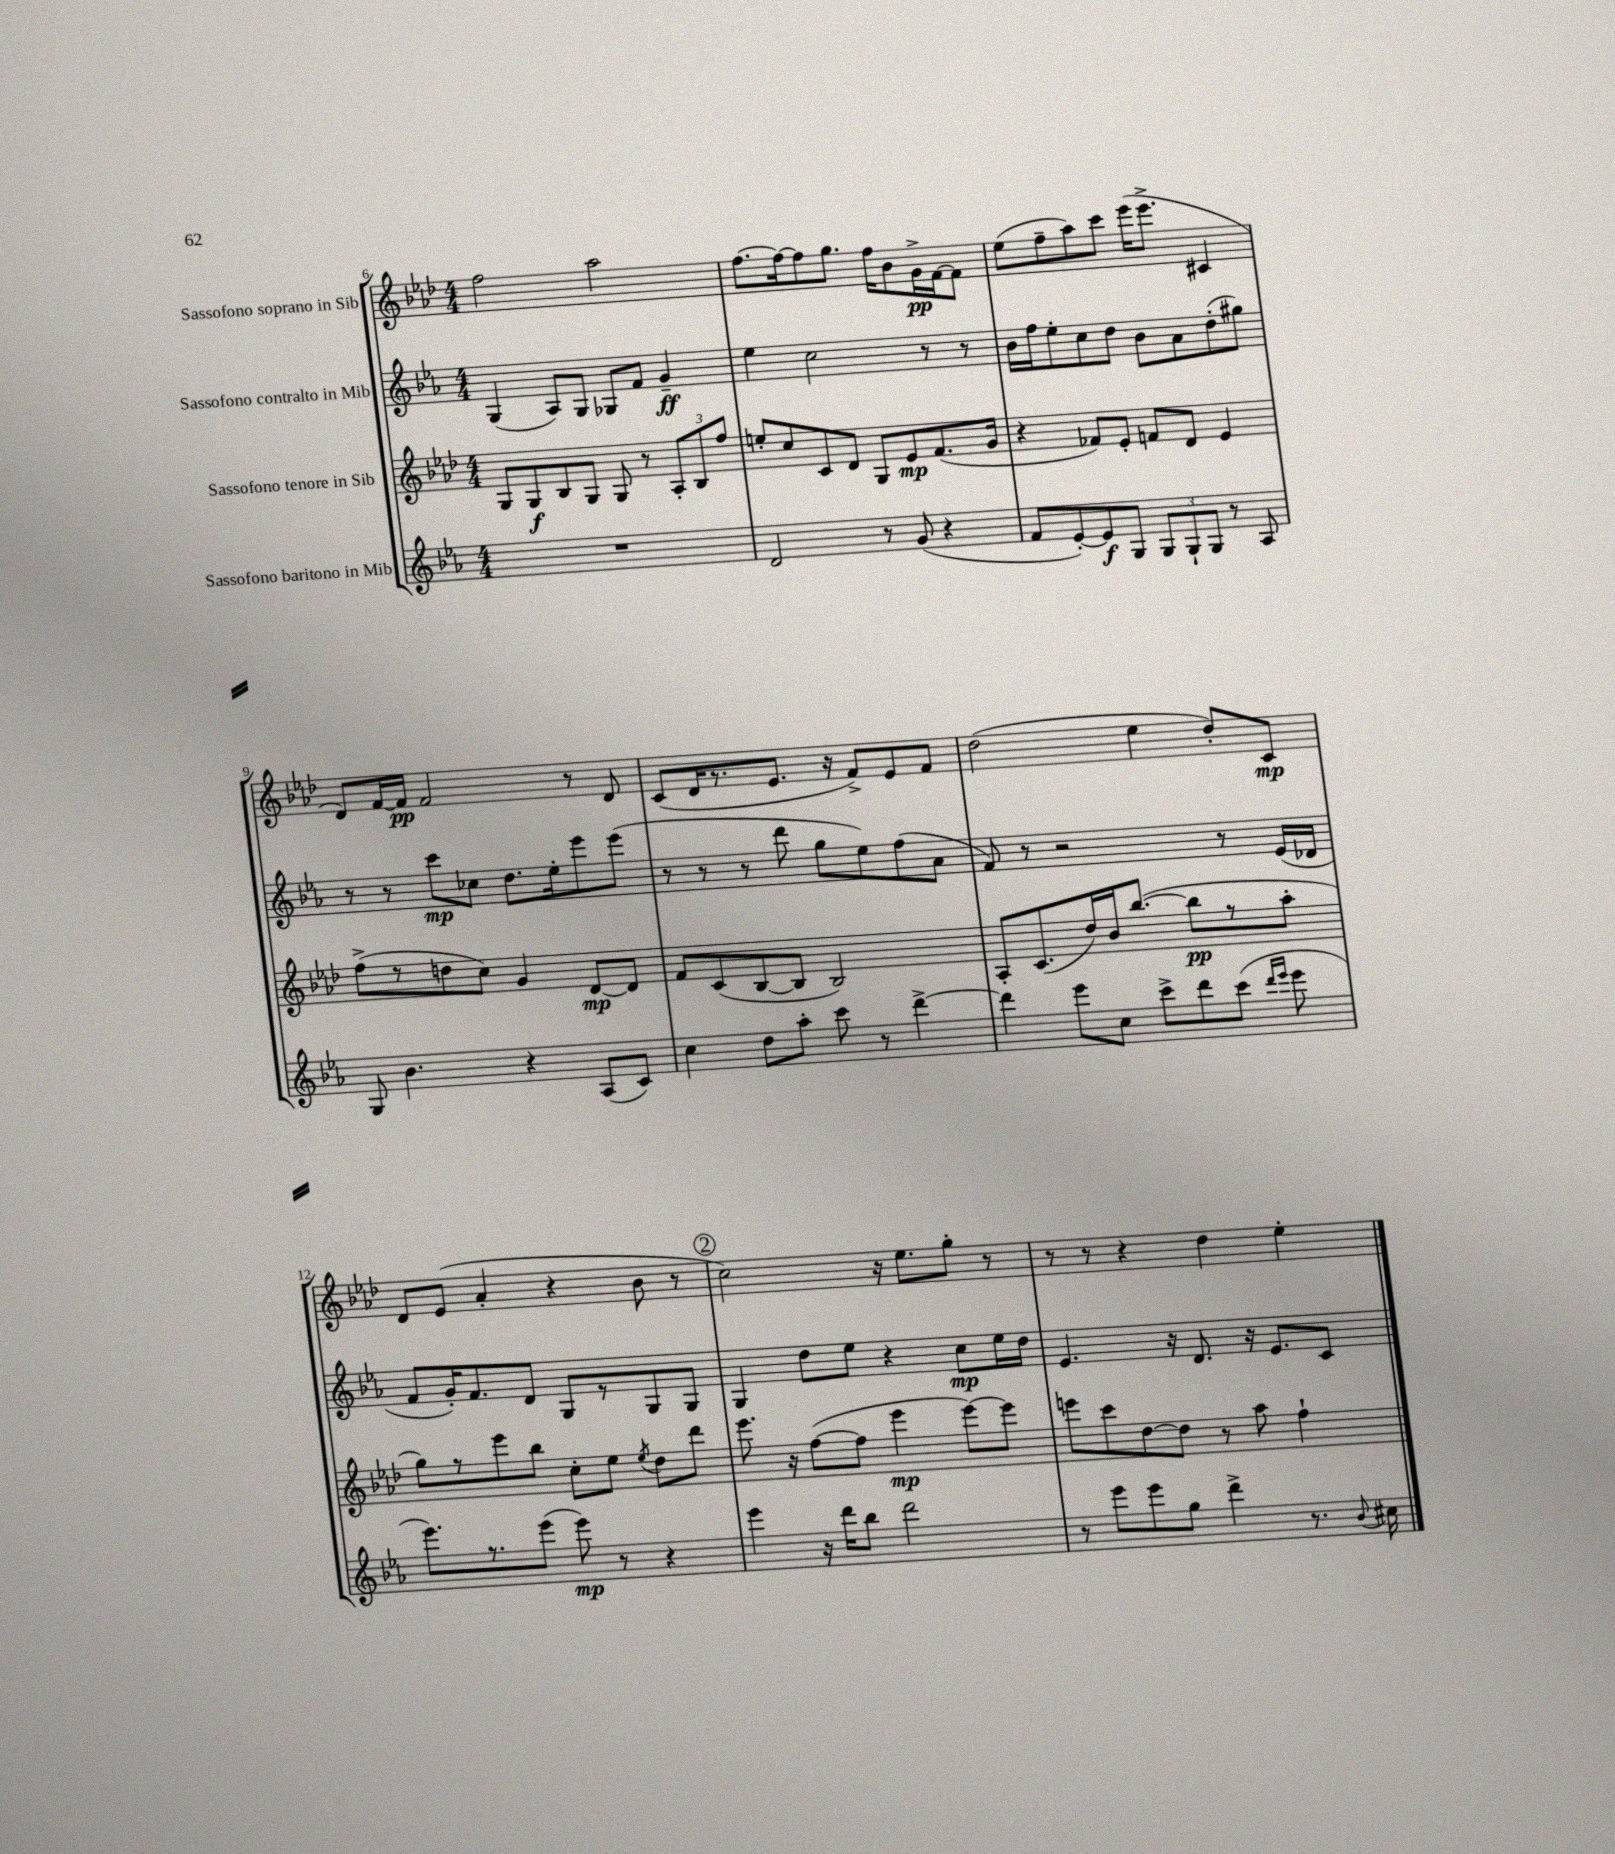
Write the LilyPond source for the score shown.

<<
\new StaffGroup <<
\new Staff = "s0" \with { instrumentName = "Sassofono soprano in Sib" } {
    \clef treble \key aes \major \numericTimeSignature \time 4/4
    \autoBeamOff f''2 aes''2 |
    f''8.[~ f''16~ f''8 g''8.] f''16[ bes'8 g'16->\pp f'16~ f'8] |
    ees''8[( f''8-- aes''8) c'''8] ees'''16[( ees'''8.]-> cis'4 |
    des'8[) f'16~ f'16]\pp f'2 r8 des'8 |
    c'8[( des'16 r8. ees'8.] r16 f'8[->) ees'8 f'8] |
    des''2( ees''4 des''8[-.) c'8]\mp |
    des'8[ ees'8]( aes'4-. r4 bes'8 r8 |
    \mark \markup { \circle "2" } c''2) r16 ees''8.[ g''8]-. r8 |
    r8 r8 r4 des''4 ees''4-. \bar "|." |
}
\new Staff = "s1" \with { instrumentName = "Sassofono contralto in Mib" } {
    \clef treble \key ees \major \numericTimeSignature \time 4/4
    \autoBeamOff g4( aes8[) g8] ges8[ f'8] g'4--\ff |
    ees''4 c''2 r8 r8 |
    bes'16[ f''16 ees''8-. c''8 d''8] bes'8[ aes'8 d''8-.( gis''8]) |
    r8 r8 c'''8[\mp ces''8] d''8.[ ees''16-. ees'''8 ees'''8]( |
    r8 r8 r8 d'''8 g''8[ ees''8) f''8( aes'8] |
    f'8) r8 r2 r8 ees'16[( des'16] |
    f'8[ g'16-.) f'8. d'8] g8[ r8 g8 g8] |
    \mark \markup { \circle "2" } g4 d''8[ ees''8] r4 c''8[\mp ees''16 d''16] |
    ees'4. r16 d'8. r16 ees'8.[ c'8] \bar "|." |
}
\new Staff = "s2" \with { instrumentName = "Sassofono tenore in Sib" } {
    \clef treble \key aes \major \numericTimeSignature \time 4/4
    \autoBeamOff g8[ g8\f bes8 g8] g8 r8 \tuplet 3/2 { aes8[-. bes8 f''8] } |
    e''8[-. c''8 c'8 des'8] g8[ ees'8\mp f'8.( g'16] |
    r4 fes'8[) ees'8]-. f'8[ des'8] ees'4 |
    f''8[->( r8 d''8 c''8]) g'4 des'8[~\mp des'8] |
    f'8[ c'8( bes8~ bes8] bes2) |
    aes8[-. c'8.( des''16) bes'16 bes''8.]~( bes''8[\pp r8 aes''8]-. |
    g''8[) r8 ees'''8 bes''8] c''8[-. ees''8] \acciaccatura { ees''8 } des''8[ des'''8] |
    \mark \markup { \circle "2" } ees'''8. r16 f''8[~( f''8] ees'''4\mp ees'''8[~) ees'''8] |
    e'''8[ c'''8 des''8~ des''8] r8 aes''8 f''4-! \bar "|." |
}
\new Staff = "s3" \with { instrumentName = "Sassofono baritono in Mib" } {
    \clef treble \key ees \major \numericTimeSignature \time 4/4
    \autoBeamOff R1 |
    d'2 r8 g'8( r4 |
    f'8[ ees'8~-.) ees'8\f g8] \tuplet 3/2 { g8[ g8-! g8] } r8 aes8 |
    g8 bes'4. r4 aes8[( c'8]) |
    c''4 d''8[ aes''8]-. c'''8 r8 d'''4~-> |
    d'''4 ees'''8[ c''8] c'''8[-> d'''8 c'''8]( \grace { d'''16[ ees'''16] } ees'''8 |
    ees'''8.[) r8. ees'''8]( ees'''8\mp) r8 r4 |
    \mark \markup { \circle "2" } ees'''4 r16 d'''16[ bes''8] d'''2 |
    r8 ees'''8[ ees'''8 g''8] d'''4-> r8. \appoggiatura { bes'8 } cis''16 \bar "|." |
}
>>
>>
\layout { \context { \Score currentBarNumber = #6 } }
